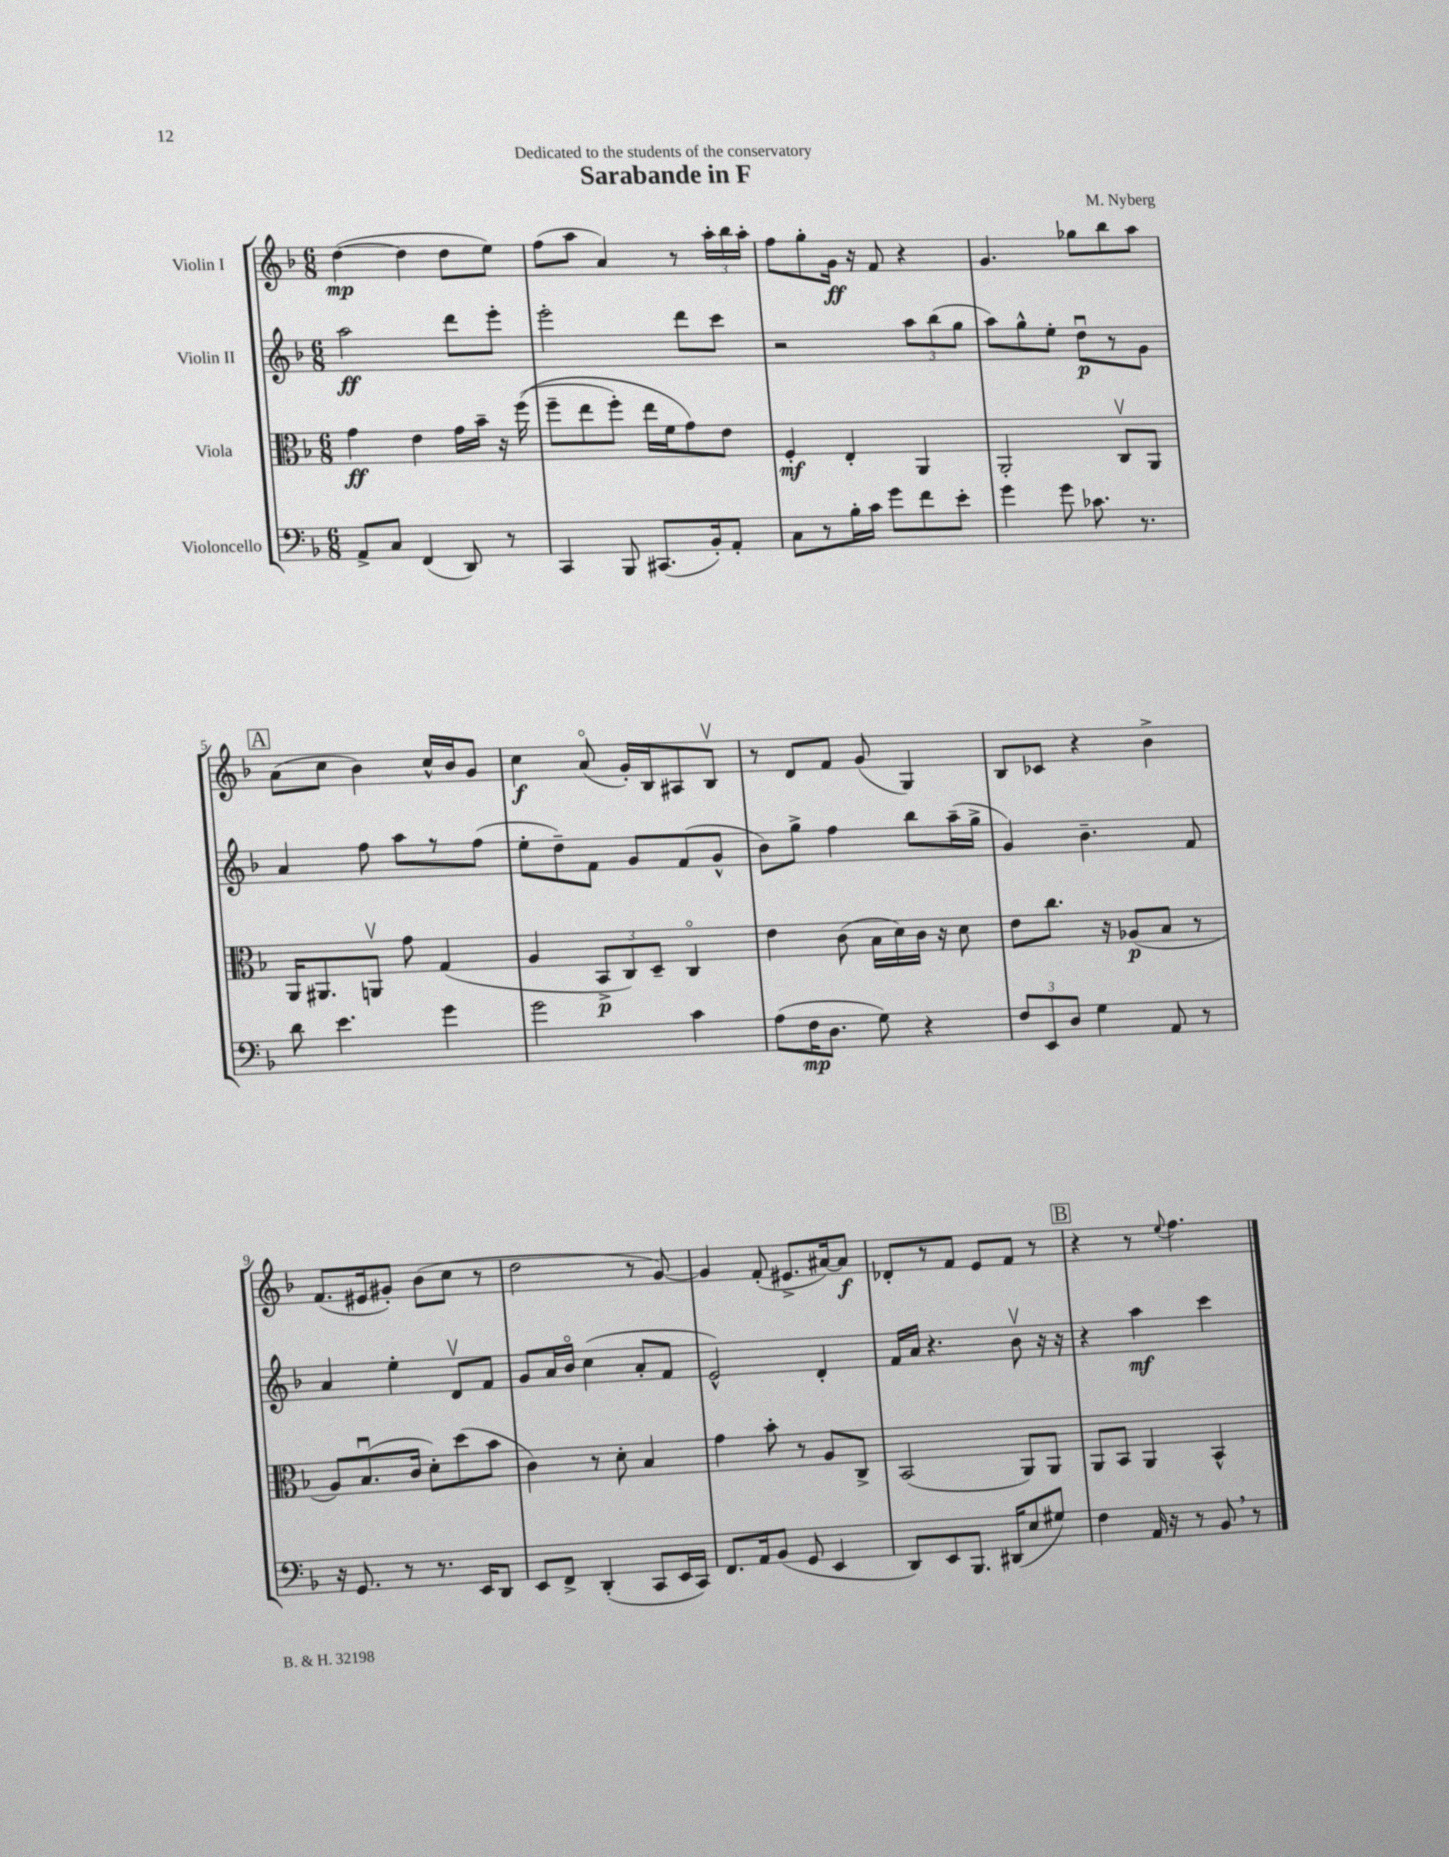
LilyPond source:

\header { title = "Sarabande in F" composer = "M. Nyberg" dedication = "Dedicated to the students of the conservatory" }
<<
\new StaffGroup <<
\new Staff = "s0" \with { instrumentName = "Violin I" } {
    \clef treble \key f \major \numericTimeSignature \time 6/8
    \autoBeamOff d''4~\mp( d''4 d''8[ e''8]) |
    f''8[( a''8] a'4) r8 \tuplet 3/2 { a''16[-. bes''16 a''16]-. } |
    f''8[ g''8-. g'16]\ff r16 f'8 r4 |
    g'4. ges''8[ bes''8 a''8] |
    \mark \markup { \box "A" } a'8[( c''8] bes'4) c''16[-^ bes'16 g'8] |
    c''4\f a'8\flageolet( g'16[-.) bes16 ais8 bes8]\upbow |
    r8 d'8[ f'8] g'8( g4) |
    bes8[ ces'8] r4 bes'4-> |
    f'8.[( eis'16 gis'8]-.) bes'8[( c''8] r8 |
    d''2 r8 g'8~) |
    g'4 f'8-.( eis'8.[-> ais'16~) ais'8]\f |
    des'8[-. r8 f'8] e'8[ f'8] r8 |
    \mark \markup { \box "B" } r4 r8 \appoggiatura { e''8 } f''4. \bar "|." |
}
\new Staff = "s1" \with { instrumentName = "Violin II" } {
    \clef treble \key f \major \numericTimeSignature \time 6/8
    \autoBeamOff a''2\ff d'''8[ e'''8]-. |
    e'''2-. d'''8[ c'''8] |
    r2 \tuplet 3/2 { a''8[ bes''8( g''8] } |
    a''8[) g''8-^ e''8]-. d''8[\downbow\p r8 g'8] |
    \mark \markup { \box "A" } a'4 f''8 a''8[ r8 f''8]( |
    e''8[-. d''8--) f'8] g'8[ f'8( g'8]-^ |
    bes'8[) g''8]-> f''4 bes''8[ a''16--( g''16]-> |
    g'4) bes'4.-- f'8 |
    a'4 e''4-. d'8[\upbow f'8] |
    g'8[ a'16 bes'16]\flageolet c''4( a'8[-. f'8] |
    e'2-^) d'4-. |
    f'16[ a'16] r4. bes'8\upbow r16 r16 |
    \mark \markup { \box "B" } r4 a''4\mf c'''4 \bar "|." |
}
\new Staff = "s2" \with { instrumentName = "Viola" } {
    \clef alto \key f \major \numericTimeSignature \time 6/8
    \autoBeamOff g'4\ff e'4 g'16[ bes'16]-- r16 f''16(\( |
    f''8[-- e''8 f''8]-.) e''16[ f'16 g'8\) e'8] |
    f4-.\mf e4-. a,4 |
    a,2-. c8[\upbow a,8] |
    \mark \markup { \box "A" } a,16[ ais,8. a,8]\upbow g'8 g4( |
    a4 \tuplet 3/2 { bes,8[->\p c8) d8]-- } c4\flageolet |
    e'4 c'8( bes16[ d'16) c'16] r16 d'8 |
    e'8[ c''8.] r16 aes8[\p( bes8] r8 |
    a8[) bes8.\downbow( c'16] d'8[-.) d''8( bes'8] |
    c'4) r8 d'8-. bes4 |
    g'4 bes'8-. r8 a8[ c8]-> |
    bes,2( a,8[) a,8] |
    \mark \markup { \box "B" } a,8[ bes,8] a,4 bes,4-^ \bar "|." |
}
\new Staff = "s3" \with { instrumentName = "Violoncello" } {
    \clef bass \key f \major \numericTimeSignature \time 6/8
    \autoBeamOff a,8[-> c8] f,4( d,8) r8 |
    c,4 bes,,8 cis,8.[( bes,16-.) a,8]-. |
    c8[ r8 bes16-. c'16] g'8[ f'8 e'8]-. |
    g'4 g'8 ces'8. r8. |
    \mark \markup { \box "A" } d'8 e'4. g'4 |
    g'2 c'4 |
    a8[( f16\mp d8.] g8) r4 |
    \tuplet 3/2 { f8[ e,8 d8] } g4 a,8 r8 |
    r16 g,8. r8 r8. e,16[ d,8] |
    e,8[ f,8]-> d,4-.( c,8[ e,16 c,16]) |
    f,8.[ a,16 bes,8]( g,8 e,4 |
    d,8[) e,8 bes,,8.] dis,16[( e8 gis8]) |
    \mark \markup { \box "B" } f4 a,16 r16 r8 bes,8 \breathe r8 \bar "|." |
}
>>
>>
